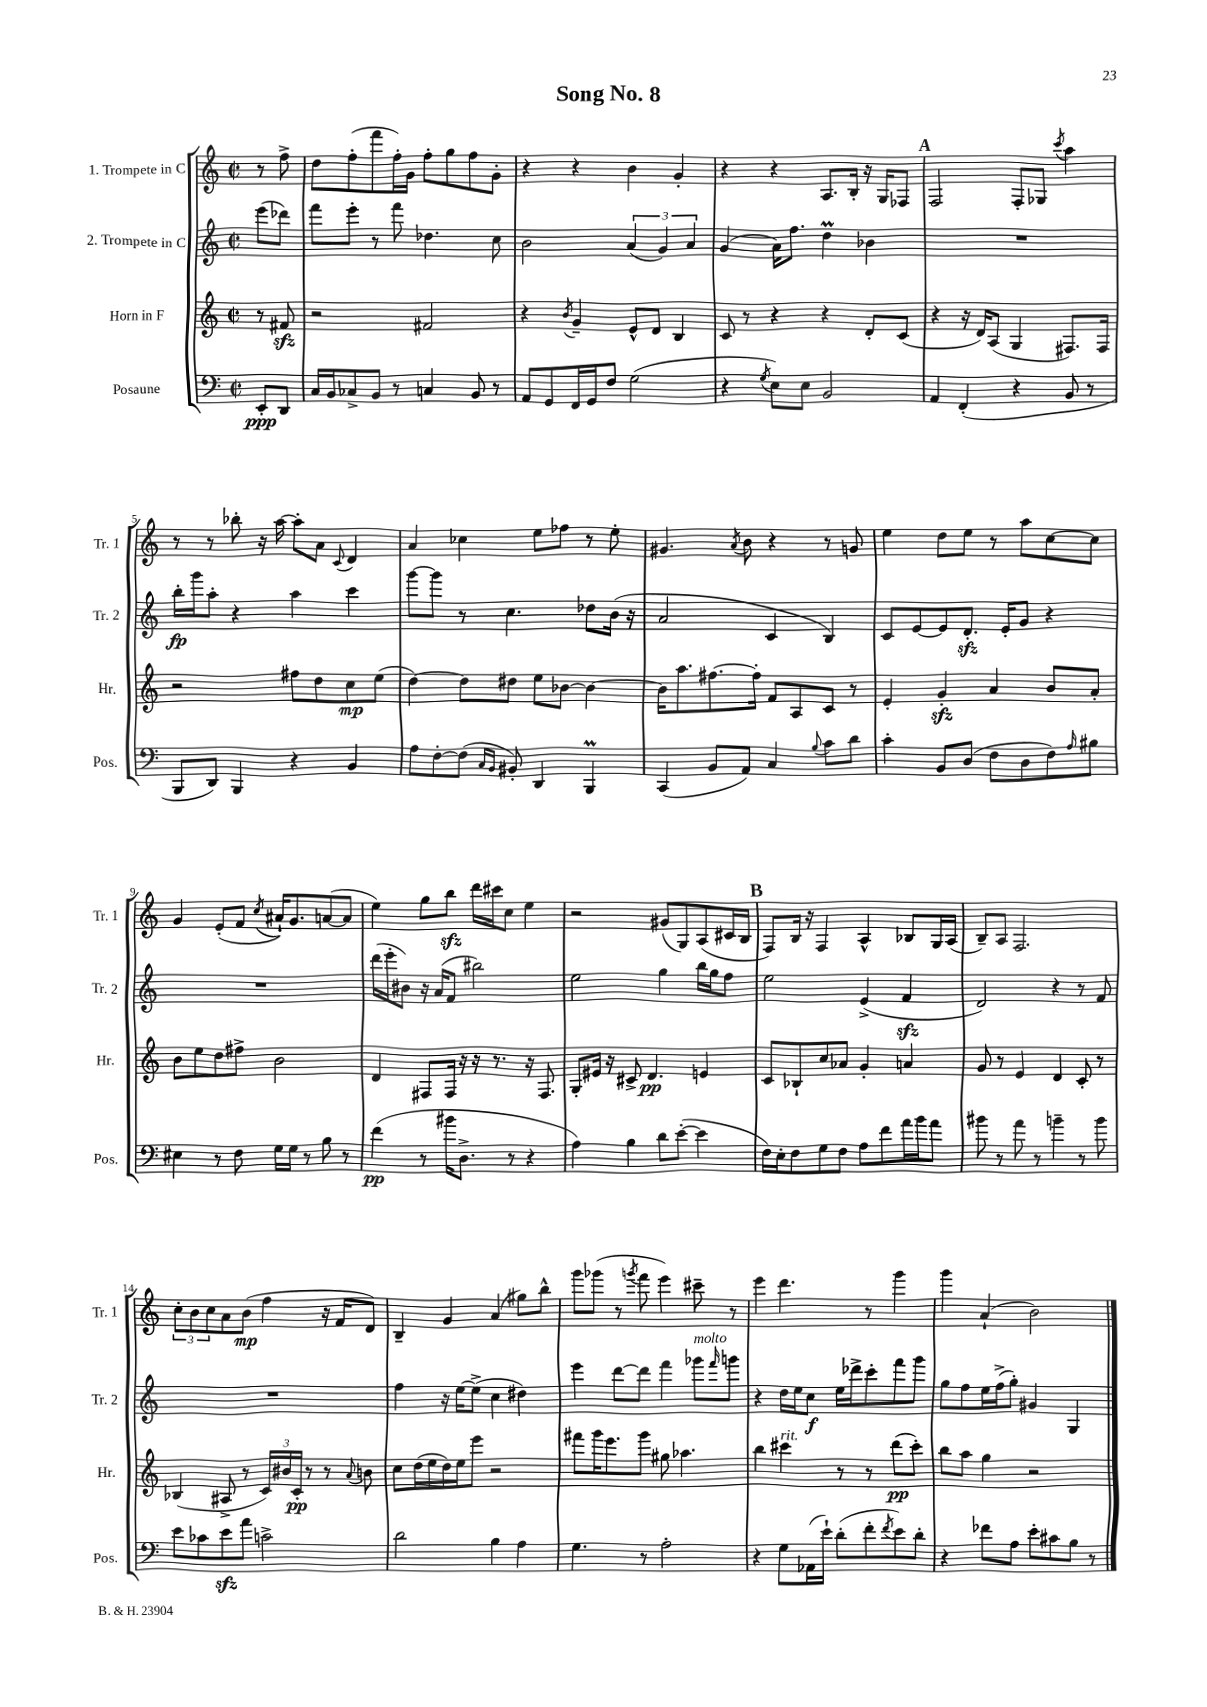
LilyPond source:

\header { title = "Song No. 8" }
<<
\new StaffGroup <<
\new Staff = "s0" \with { instrumentName = "1. Trompete in C" shortInstrumentName = "Tr. 1" } {
    \clef treble \key c \major \defaultTimeSignature \time 2/2 \partial 4
    r8 f''8-> |
    d''8 f''8-.( f'''8 f''16-.) g'16 f''8-. g''8 f''8 g'8-. |
    r4 r4 b'4 g'4-. |
    r4 r4 a8. b16-. r16 g16 fes8 |
    \mark \markup { \bold "A" } f2 f8-. ges8 \acciaccatura { c'''8 } a''4 |
    r8 r8 bes''8-. r16 a''16~ a''8-. a'8 \appoggiatura { c'8 } d'4 |
    a'4 ces''4 e''8 fes''8 r8 e''8-. |
    gis'4. \acciaccatura { a'8 } b'8 r4 r8 g'8 |
    e''4 d''8 e''8 r8 a''8 c''8~ c''8 |
    g'4 e'8-.( f'8 \acciaccatura { c''8 } ais'16-!) g'8. a'8~( a'8 |
    e''4) g''8 b''8\sfz d'''16 cis'''16 c''8 e''4 |
    r2 gis'8( g8) a8( cis'16 b16 |
    \mark \markup { \bold "B" } f8) b16 r16 f4 a4-^ bes8 g16 a16( |
    b8--) a8 f2. |
    \tuplet 3/2 { c''8-. b'8 c''8 } a'8 b'8\mp( f''4 r16 f'16 d'8) |
    b4-- g'4 a'4( gis''8) b''8-^ |
    g'''8 ges'''8( r8 \acciaccatura { g'''8 } f'''8 e'''4) cis'''8-- r8 |
    e'''4 d'''4. r8 g'''4 |
    g'''4 a'4-!( b'2) \bar "|." |
}
\new Staff = "s1" \with { instrumentName = "2. Trompete in C" shortInstrumentName = "Tr. 2" } {
    \clef treble \key c \major \defaultTimeSignature \time 2/2 \partial 4
    e'''8( des'''8) |
    f'''8 e'''8-. r8 f'''8 des''4. c''8 |
    b'2 \tuplet 3/2 { a'4( g'4) a'4 } |
    g'4( a'16) f''8. d''4\prall bes'4 |
    \mark \markup { \bold "A" } R1 |
    b''16-.\fp g'''16 a''8-. r4 a''4 c'''4 |
    g'''8~ g'''8 r8 c''4. des''8 b'16( r16 |
    a'2 c'4 b4) |
    c'8 e'8~ e'8 d'8.-.\sfz e'16-. g'8 r4 |
    R1 |
    d'''16( e'''16-. bis'8) r16 a'16( f'8 bis''2) |
    e''2 g''4 b''16 g''16 f''8 |
    \mark \markup { \bold "B" } e''2 e'4->( f'4\sfz |
    d'2) r4 r8 f'8 |
    R1 |
    f''4 r16 e''16~ e''8->( c''4 dis''4) |
    e'''4 d'''8~ d'''8 f'''4 ges'''8^\markup { \italic "molto" } \grace { f'''16 } g'''8 |
    r4 d''16 e''16 c''8\f e''16 des'''16-> c'''8-. f'''8 g'''8 |
    g''8 f''8 e''16 f''16->( g''8-.) gis'4 g4 \bar "|." |
}
\new Staff = "s2" \with { instrumentName = "Horn in F" shortInstrumentName = "Hr." } {
    \clef treble \key c \major \defaultTimeSignature \time 2/2 \partial 4
    r8 fis'8\sfz |
    r2 fis'2 |
    r4 \acciaccatura { b'8 } g'4-- e'8-^ d'8 b4 |
    c'8 r8 r4 r4 d'8-. c'8( |
    \mark \markup { \bold "A" } r4 r16 d'16) a8( g4 fis8.) fis16 |
    r2 fis''8 d''8 c''8\mp e''8( |
    d''4~) d''8 dis''8 e''8 bes'8~ bes'4~ |
    bes'16 a''8. fis''8.~ fis''16-. f'8 a8 c'8 r8 |
    e'4-. g'4-.\sfz a'4 b'8 a'8-. |
    b'8 e''8 d''8 fis''8-> b'2 |
    d'4 fis8 fis16 r16 r16 r8. r16 fis8. |
    g8-. eis'16 r16 cis'8-> d'4.\pp e'4 |
    \mark \markup { \bold "B" } c'8 bes8-! c''8 aes'8 g'4-. a'4 |
    g'8 r8 e'4 d'4 c'8-. r8 |
    bes4( ais8-> r8 \tuplet 3/2 { c'16) bis'16 c'16-.\pp } r8 r8 \appoggiatura { a'8 } b'8 |
    c''8 d''16( e''16 d''16) e''16 e'''8 r2 |
    fis'''8 g'''16 e'''8. g'''8 gis''8 aes''4. |
    b''4 cis'''4^\markup { \italic "rit." } r8 r8 d'''8\pp( cis'''8-.) |
    b''8 a''8 g''4 r2 \bar "|." |
}
\new Staff = "s3" \with { instrumentName = "Posaune" shortInstrumentName = "Pos." } {
    \clef bass \key c \major \defaultTimeSignature \time 2/2 \partial 4
    e,8-.\ppp d,8 |
    c16 b,16 ces8-> b,8 r8 c4 b,8 r8 |
    a,8 g,8 f,16 g,16 f8 g2( |
    r4 \acciaccatura { g8 } e8) e8 b,2 |
    \mark \markup { \bold "A" } a,4 f,4-.( r4 b,8 r8 |
    b,,8 d,8) b,,4 r4 b,4 |
    a8 f8~-. f8( \grace { c16 b,16 } bis,8-.) d,4 b,,4\prall |
    c,4( b,8 a,8) c4 \appoggiatura { b8 } c'8 d'8 |
    c'4-. b,8 d8( f8 d8 f8) \grace { a16 } bis8 |
    eis4 r8 f8 g16 g16 r8 b8 r8 |
    f'4\pp( r8 bis'16 d8.-> r8 r4 |
    a4) b4 d'8 e'8~-.( e'4 |
    \mark \markup { \bold "B" } f16) e16-. f8 g8 f8 a8 f'8 a'16 b'16 a'8 |
    bis'8 r8 a'8 r8 b'4-- r8 b'8 |
    e'8 ces'8 e'8\sfz a'8 c'2-> |
    d'2 b4 a4 |
    g4. r8 a2-. |
    r4 g8 aes,16( e'16-!) d'8-.( f'8-. \acciaccatura { f'8 } e'8) d'8-. |
    r4 fes'8 a8 e'8-. cis'8 b8 r8 \bar "|." |
}
>>
>>
